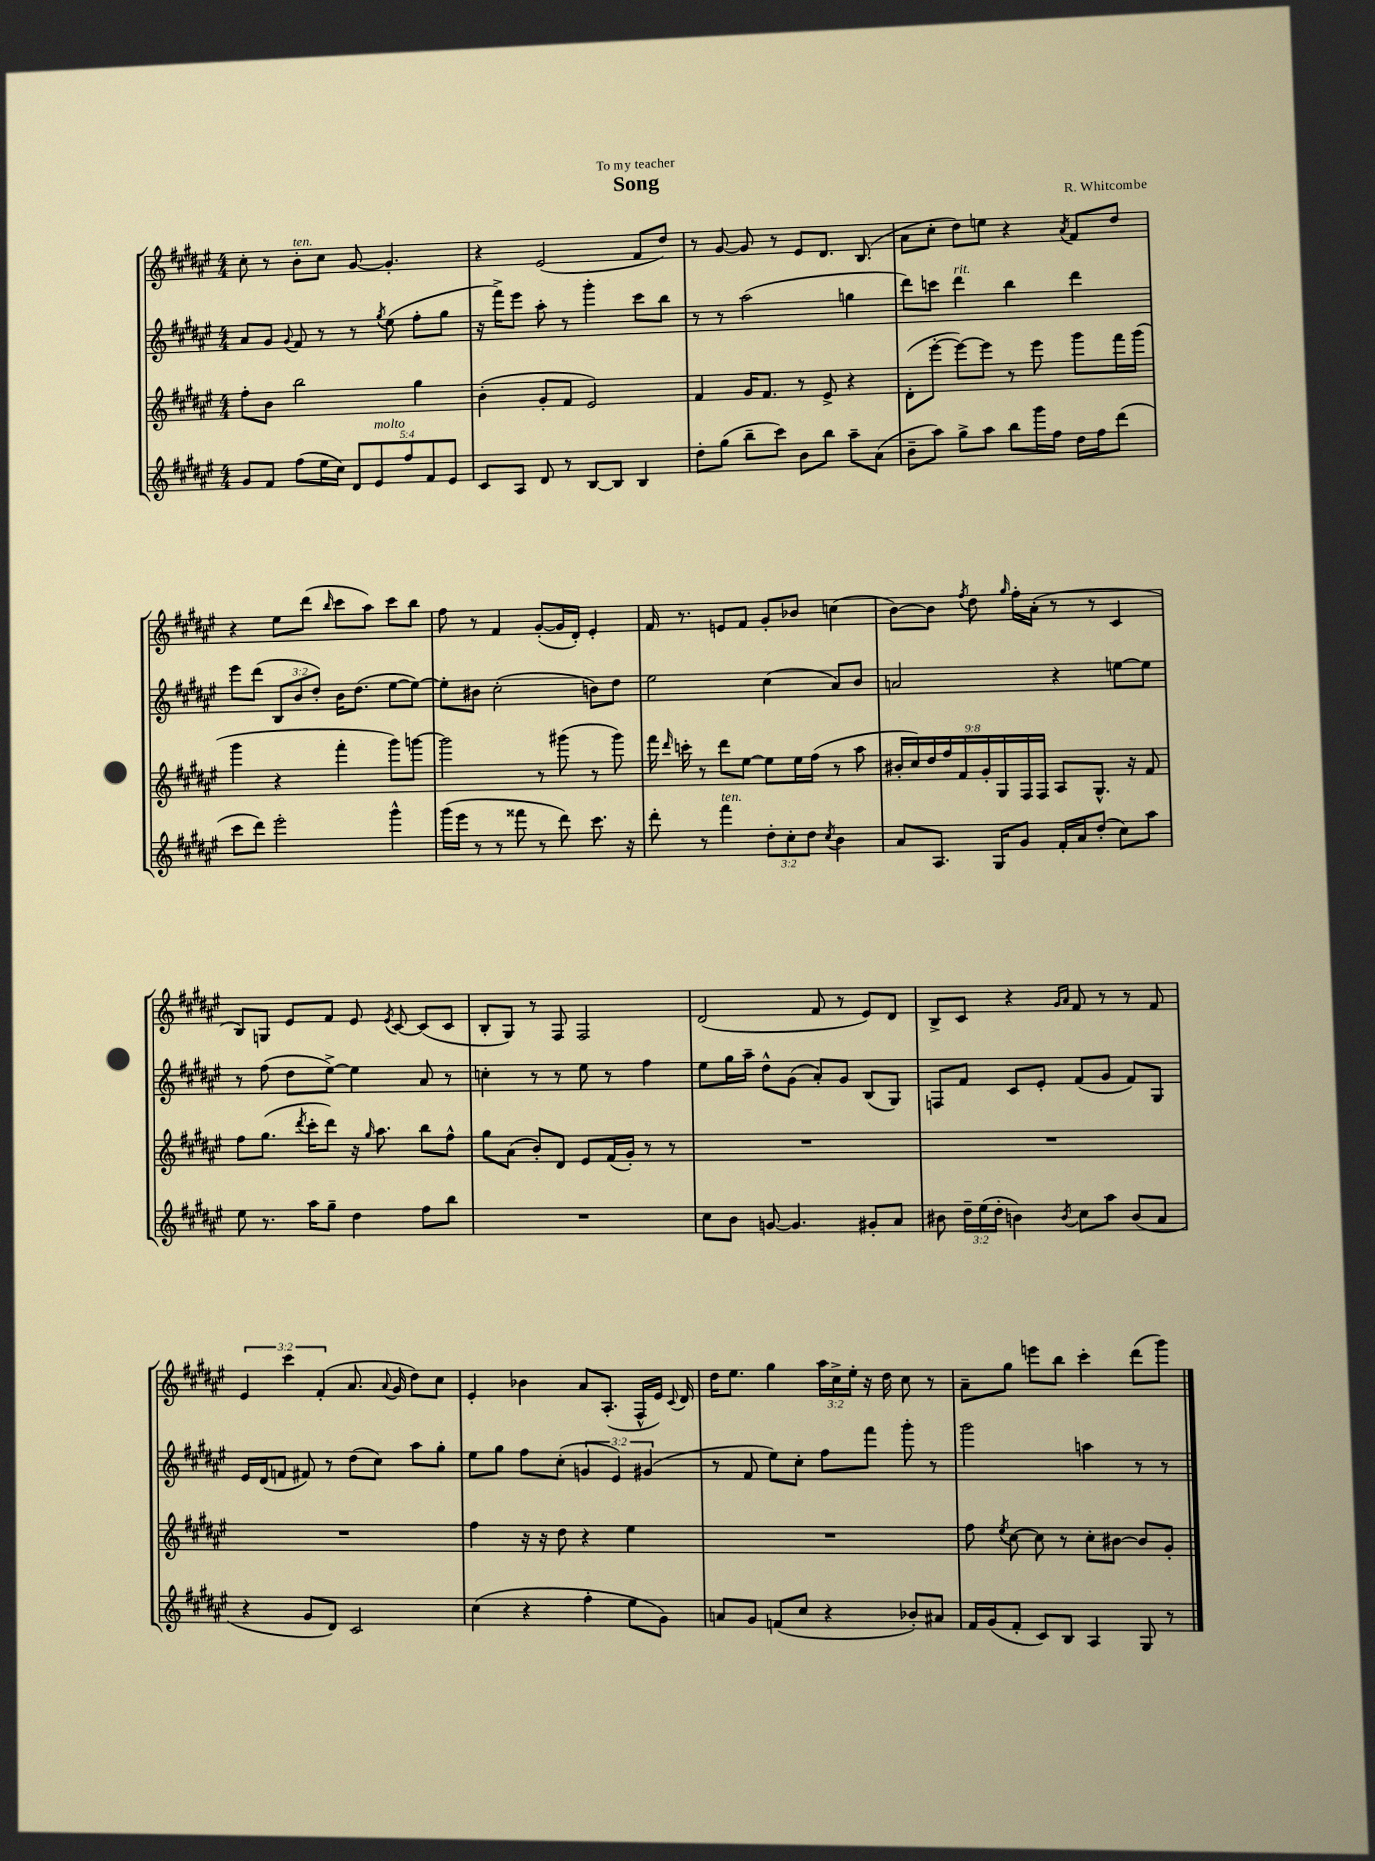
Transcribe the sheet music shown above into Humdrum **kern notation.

**kern	**kern	**kern	**kern
*staff4	*staff3	*staff2	*staff1
*clefG2	*clefG2	*clefG2	*clefG2
*k[f#c#g#d#a#e#]	*k[f#c#g#d#a#e#]	*k[f#c#g#d#a#e#]	*k[f#c#g#d#a#e#]
*M4/4	*M4/4	*M4/4	*M4/4
8g#	8ff#'	8a#	8cc#'
8f#	8b	8g#	8r
.	.	8qqg#	.
(8ff#	2bb	8f#	8b'
16ee#	.	8r	8cc#
16cc#)	.	.	.
10d#	.	8r	[8g#
10e#	.	.	.
.	.	8qgg#	.
.	.	(8ee#	4.g#']
10ff#	.	.	.
.	4gg#	8ff#'	.
10f#	.	.	.
.	.	8gg#	.
10e#	.	.	.
=	=	=	=
8c#	(4b'	16r	4r
.	.	16fff#^)	.
8A#	.	8eee#	.
8d#	8g#'	8aa#'	(2e#
8r	8f#	8r	.
[8B	2e#)	4ggg#'	.
8B]	.	.	.
4B	.	8ccc#	8f#
.	.	8bb	8dd#)
=	=	=	=
8dd#'	4f#	8r	8r
(8gg#	.	8r	[8g#
8bb~	16g#	(2aa#	8g#]
.	8.f#	.	.
8ccc#)	.	.	8r
8b	8r	.	8e#
8bb	8e#^	.	8.d#
8aa#~	4r	4gg	.
.	.	.	(8.B
(8a#	.	.	.
=	=	=	=
8b~	(8d#'	8ddd#)	8a#
8aa#)	[8eee#'	8ccc	8cc#'
8gg#^	8eee#_)	4ddd#	8dd#)
8aa#	8eee#]	.	8ee
8bb	8r	4bb	4r
16ggg#	8eee#	.	.
16ff#	.	.	.
.	.	.	8qa#
16dd#	8ggg#	4ddd#	8f#
16ff#	.	.	.
(8ddd#	16fff#	.	8dd#
.	(16ggg#	.	.
=	=	=	=
8ccc#	4ggg#	8eee#	4r
8ddd#)	.	(8ddd#	.
2eee#'	4r	12B	8ee#
.	.	12b	.
.	.	.	(8ddd#
.	.	12dd#')	.
.	.	.	16qqbb
.	4fff#'	16b	8ccc#
.	.	(8.dd#	.
.	.	.	8aa#)
4ggg#^^	8ggg#)	[8ee#	8ccc#
.	[8ggg	8ee#_)	8bb
=	=	=	=
(16ggg#	2ggg]	8ee#']	8ff#
16eee#	.	.	.
8r	.	8b#	8r
8r	.	(2cc#'	4f#
8fff##	.	.	.
8r	8r	.	([8g#'
8ddd#)	(8ggg#	.	16g#]
.	.	.	16d#')
8.ccc#	8r	8b)	4e#'
.	8ggg#)	8dd#	.
16r	.	.	.
=	=	=	=
8ddd#'	16fff#	2ee#	16f#
.	16qqddd#	.	.
.	16ccc'	.	8.r
8r	8r	.	.
4fff#	8ddd#	.	8e
.	[8ee#	.	8f#
12dd#'	8ee#]	(4cc#	8g#'
12cc#'	.	.	.
.	16ee#	.	8b-
12dd#	.	.	.
.	(16ff#	.	.
8qcc#	.	.	.
4b	8r	8a#)	(4cc
.	8aa#	8b	.
=	=	=	=
8a#	18b#'	2a	[8b)
.	18cc#)	.	.
.	18dd#	.	.
8.A#	.	.	8b]
.	18ff#	.	.
.	18f#	.	.
.	.	.	8qff#
.	.	.	8dd#
.	18g#'	.	.
16G#	.	.	.
.	18G#	.	.
.	.	.	16qqgg#
8g#	.	.	16ff#'
.	18F#	.	.
.	.	.	(16a#'
.	18F#	.	.
16f#'	8A#	4r	8r
16a#	.	.	.
(8dd#'	8.G#^^	.	8r
8cc#)	.	[8ee	4c#
.	16r	.	.
8aa#	8f#	8ee]	.
=	=	=	=
8ee#	8ff#	8r	8B)
8.r	(8.gg#	(8ff#	8G
.	.	8dd#	8e#
.	8qddd#	.	.
16aa#	16ccc#'	.	.
8gg#~	8ddd#)	[8ee#^)	8f#
4dd#	16r	4ee#]	8e#
.	16qqgg#	.	.
.	8.aa#	.	.
.	.	.	8qe#
.	.	.	[8c#
8ff#	8bb	8a#	(8c#]
8bb	8ff#^^	8r	8c#
=	=	=	=
1r	8gg#	4cc'	8B'
.	(8a#	.	8G#)
.	8b')	8r	8r
.	8d#	8r	8F#
.	8e#	8ee#	2F#
.	(16f#	8r	.
.	16g#')	.	.
.	8r	4ff#	.
.	8r	.	.
=	=	=	=
8cc#	1r	8ee#	(2d#
8b	.	16gg#	.
.	.	16aa#~	.
[8g	.	8dd#^^	.
4.g]	.	(8g#	.
.	.	8a#')	8f#
.	.	8g#	8r
8g#'	.	(8B	8e#)
8a#	.	8G#)	8d#
=	=	=	=
8b#	1r	8F	8B^
24dd#~	.	8f#	8c#
(24ee#	.	.	.
24dd#'	.	.	.
4b)	.	8c#	4r
.	.	8e#'	.
.	.	.	16qqg#
8qb	.	.	16qqa#
8cc#	.	(8f#	8f#
8aa#	.	8g#	8r
(8b	.	8f#)	8r
8a#	.	8G#	8f#
=	=	=	=
4r	1r	16e#	6e#
.	.	(16d#	.
.	.	8f	.
.	.	.	6ccc#
8g#	.	8f#)	.
.	.	.	(6f#'
8d#)	.	8r	.
2c#	.	(8dd#	8.a#
.	.	8cc#)	.
.	.	.	8qqa#
.	.	.	16g#
.	.	8aa#	8dd#)
.	.	8gg#'	8cc#
=	=	=	=
(4cc#	4ff#	8ee#	4e#'
.	.	8gg#	.
4r	16r	8ff#	4b-
.	16r	.	.
.	8dd#	(8cc#'	.
4ff#'	4r	6g	8a#
.	.	.	(8.A#'
.	.	6e#)	.
8ee#	4ee#	.	.
.	.	.	16F#^^
.	.	(6g#	.
8g#)	.	.	16e#)
.	.	.	8qqc#
.	.	.	16d#
=	=	=	=
8a	1r	8r	16dd#
.	.	.	8.ee#
8g#	.	8f#	.
(8f	.	8ee#)	4gg#
8cc#	.	8cc#'	.
4r	.	8ff#	24aa#
.	.	.	24cc#^
.	.	.	24ee#'
.	.	8fff#	16r
.	.	.	16dd#
8b-')	.	8ggg#'	8cc#
8a#	.	8r	8r
=	=	=	=
16f#	8ff#	2ggg#	8a#~
(16g#	.	.	.
.	8qee#	.	.
8f#'	[8cc#	.	8gg#
8c#)	8cc#]	.	8eee
8B	8r	.	8bb
4A#	8cc#'	4aa	4ccc#'
.	[8b#	.	.
8G#	8b#]	8r	(8ddd#
8r	8g#'	8r	8ggg#)
==	==	==	==
*-	*-	*-	*-
